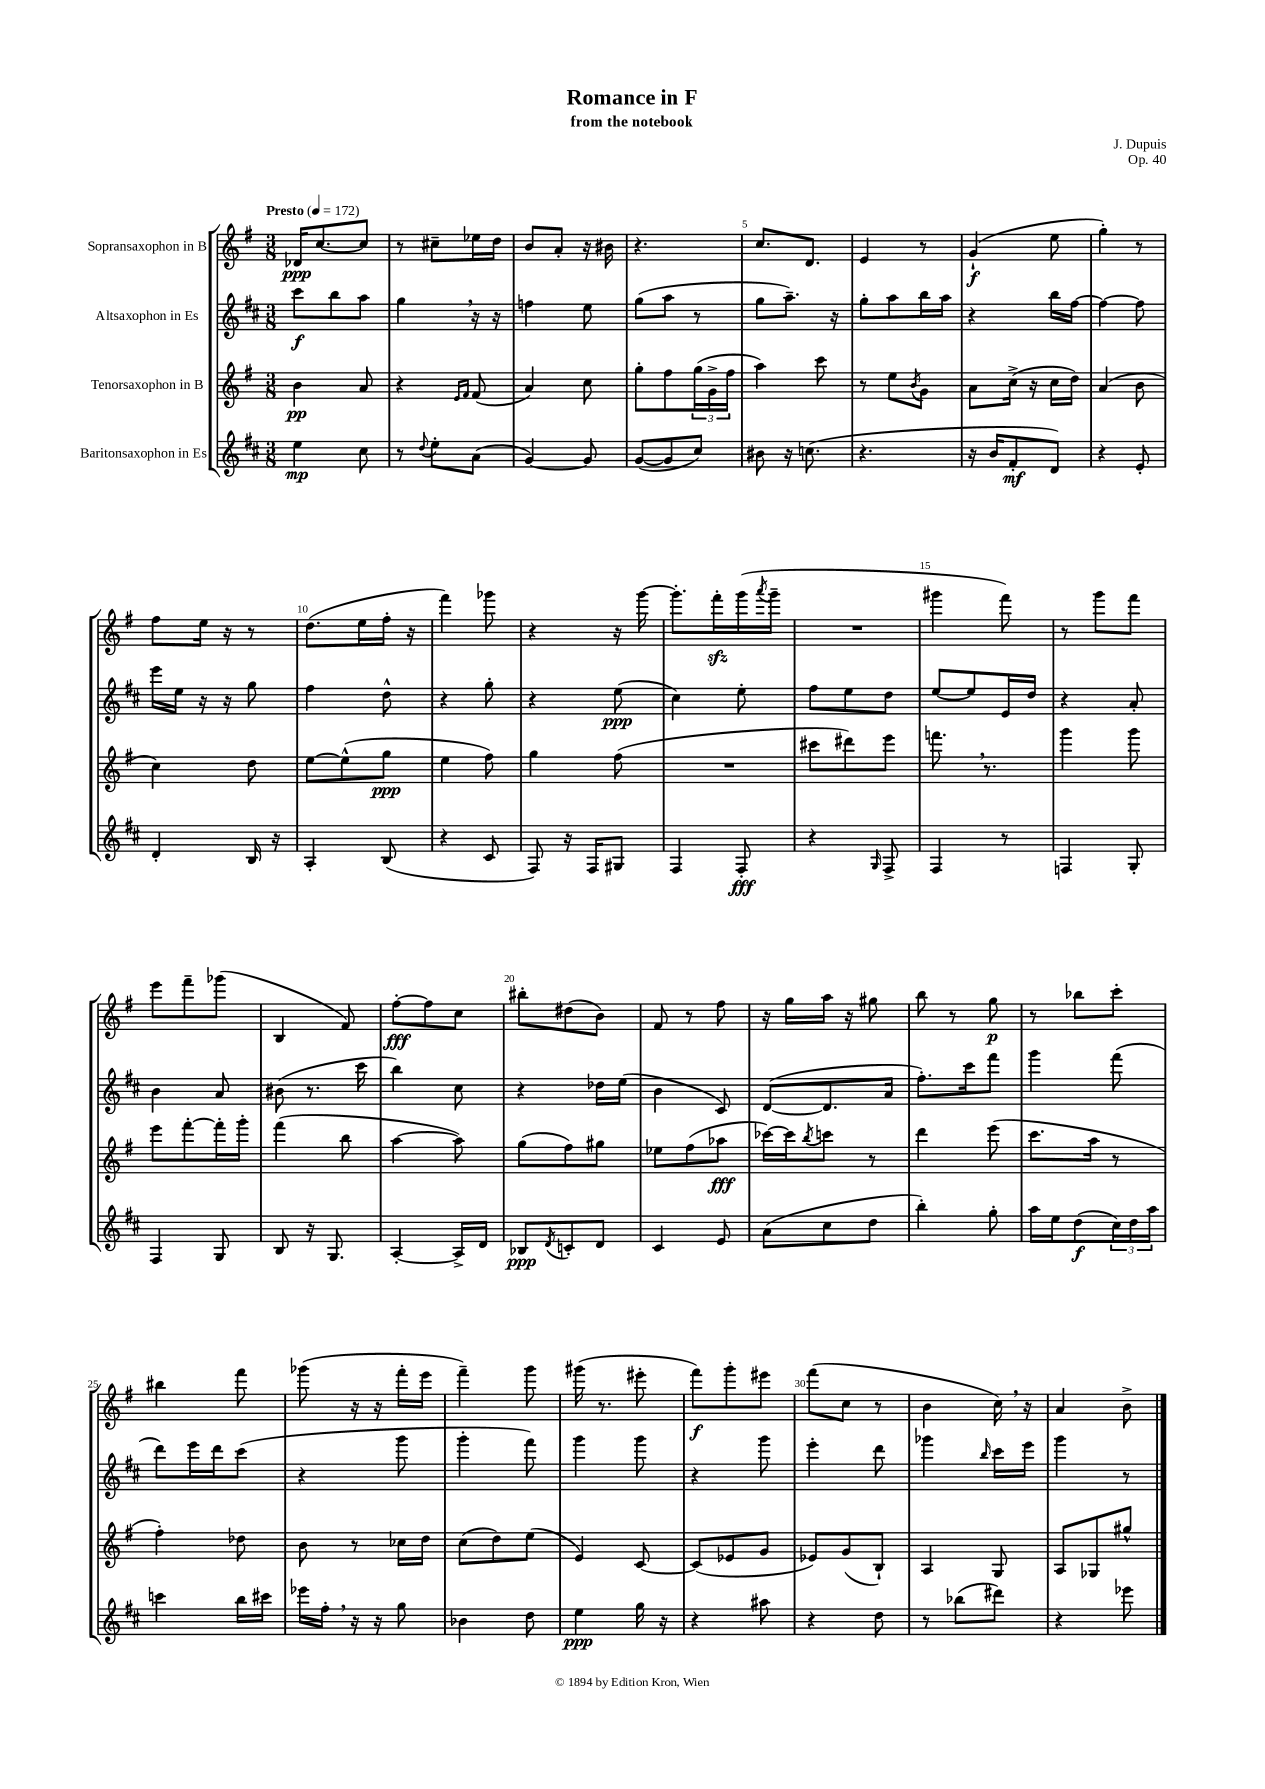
\header { title = "Romance in F" composer = "J. Dupuis" subtitle = "from the notebook" opus = "Op. 40" }
<<
\new StaffGroup <<
\new Staff = "s0" \with { instrumentName = "Sopransaxophon in B" } {
    \clef treble \key g \major \numericTimeSignature \time 3/8 \tempo "Presto" 4 = 172
    des'16\ppp c''8.~ c''8 |
    r8 cis''8-- ees''16 d''16 |
    b'8 a'8-. r16 bis'16 |
    r4. |
    c''8. d'8. |
    e'4 r8 |
    g'4-!\f( e''8 |
    g''4-.) r8 |
    fis''8 e''16 r16 r8 |
    d''8.( e''16 fis''16-. r16 |
    fis'''4) ges'''8 |
    r4 r16 g'''16~ |
    g'''8.-. fis'''16-.\sfz g'''16( \acciaccatura { a'''8 } g'''16-- |
    R4. |
    gis'''4 fis'''8) |
    r8 g'''8 fis'''8 |
    e'''8 fis'''8-- ges'''8( |
    b4 fis'8) |
    fis''8~-.\fff fis''8 c''8 |
    bis''8-. dis''8( b'8) |
    fis'8 r8 fis''8 |
    r16 g''16 a''16 r16 gis''8 |
    b''8 r8 g''8\p |
    r8 bes''8 c'''8-. |
    bis''4 fis'''8 |
    ges'''8( r16 r16 fis'''16-. e'''16 |
    fis'''4--) g'''8 |
    gis'''16( r8. eis'''8-. |
    fis'''8\f) g'''8-. eis'''8 |
    fis'''8( c''8 r8 |
    b'4 c''16) \breathe r16 |
    a'4 b'8-> \bar "|." |
}
\new Staff = "s1" \with { instrumentName = "Altsaxophon in Es" } {
    \clef treble \key d \major \numericTimeSignature \time 3/8
    cis'''8\f b''8 a''8 |
    g''4 \breathe r16 r16 |
    f''4 e''8 |
    g''8( a''8 r8 |
    g''8 a''8.--) r16 |
    g''8-. a''8 b''16 a''16 |
    r4 b''16 fis''16~ |
    fis''4~ fis''8 |
    e'''16 e''16 r16 r16 g''8 |
    fis''4 d''8-^ |
    r4 g''8-. |
    r4 e''8\ppp( |
    cis''4) e''8-. |
    fis''8 e''8 d''8 |
    e''8~ e''8 e'16 d''16 |
    r4 a'8-. |
    b'4 a'8 |
    bis'8( r8. cis'''16 |
    b''4) cis''8 |
    r4 des''16 e''16( |
    b'4 cis'8) |
    d'8~( d'8. a'16 |
    fis''8.-.) cis'''16 fis'''8 |
    g'''4 fis'''8( |
    d'''8) e'''16 d'''16 cis'''8( |
    r4 g'''8 |
    g'''4-. fis'''8) |
    g'''4 g'''8 |
    r4 g'''8 |
    e'''4-. d'''8 |
    ges'''4 \grace { b''16 } cis'''16 e'''16 |
    g'''4 r8 \bar "|." |
}
\new Staff = "s2" \with { instrumentName = "Tenorsaxophon in B" } {
    \clef treble \key g \major \numericTimeSignature \time 3/8
    b'4\pp a'8 |
    r4 \grace { e'16 fis'16 } fis'8( |
    a'4) c''8 |
    g''8-. fis''8 \tuplet 3/2 { g''16( g'16-> fis''16 } |
    a''4) c'''8 |
    r8 e''8 \acciaccatura { b'8 } g'8 |
    a'8 c''16->( r16 c''16 d''16) |
    a'4( b'8 |
    c''4) d''8 |
    e''8~ e''8-^( g''8\ppp |
    e''4 fis''8) |
    g''4 fis''8( |
    R4. |
    cis'''8 dis'''8) e'''8 |
    f'''8. \breathe r8. |
    g'''4 g'''8 |
    e'''8 fis'''8~-. fis'''16-. g'''16-. |
    fis'''4( b''8 |
    a''4~ a''8) |
    g''8( fis''8) gis''8 |
    ees''8 fis''8( aes''8\fff |
    ces'''16~) ces'''16 \acciaccatura { b''8 } c'''8 r8 |
    d'''4 e'''8( |
    c'''8. a''16 r8 |
    fis''4-.) des''8 |
    b'8 r8 ces''16 d''16 |
    c''8( d''8) e''8( |
    e'4) c'8~ |
    c'8( ees'8 g'8 |
    ees'8) g'8( b8-!) |
    a4 g8 |
    a8 ges8 gis''8-^ \bar "|." |
}
\new Staff = "s3" \with { instrumentName = "Baritonsaxophon in Es" } {
    \clef treble \key d \major \numericTimeSignature \time 3/8
    e''4\mp cis''8 |
    r8 \appoggiatura { d''8 } e''8-. a'8( |
    g'4~) g'8 |
    g'8~( g'8 cis''8) |
    bis'8 r16 c''8.( |
    r4. |
    r16 b'16 fis'8-.\mf d'8) |
    r4 e'8-. |
    d'4-. b16 r16 |
    a4-. b8( |
    r4 cis'8 |
    fis8) r16 fis16 gis8 |
    fis4 fis8-.\fff |
    r4 \grace { g16 } fis8-> |
    fis4 r8 |
    f4 g8-. |
    fis4 g8 |
    b8 r16 g8. |
    a4~-. a16-> d'16 |
    bes8\ppp \acciaccatura { d'8 } c'8-. d'8 |
    cis'4 e'8 |
    a'8( cis''8 d''8 |
    b''4-.) g''8-. |
    a''16 e''16 d''8\f( \tuplet 3/2 { cis''16) d''16 a''16 } |
    c'''4 b''16 cis'''16 |
    ees'''16 fis''16-. \breathe r16 r16 g''8 |
    bes'4 d''8 |
    e''4\ppp g''16 r16 |
    r4 ais''8 |
    r4 d''8 |
    r8 bes''8( dis'''8) |
    r4 ees'''8 \bar "|." |
}
>>
>>
\layout { \context { \Score \override BarNumber.break-visibility = ##(#f #t #t) barNumberVisibility = #(every-nth-bar-number-visible 5) } }
